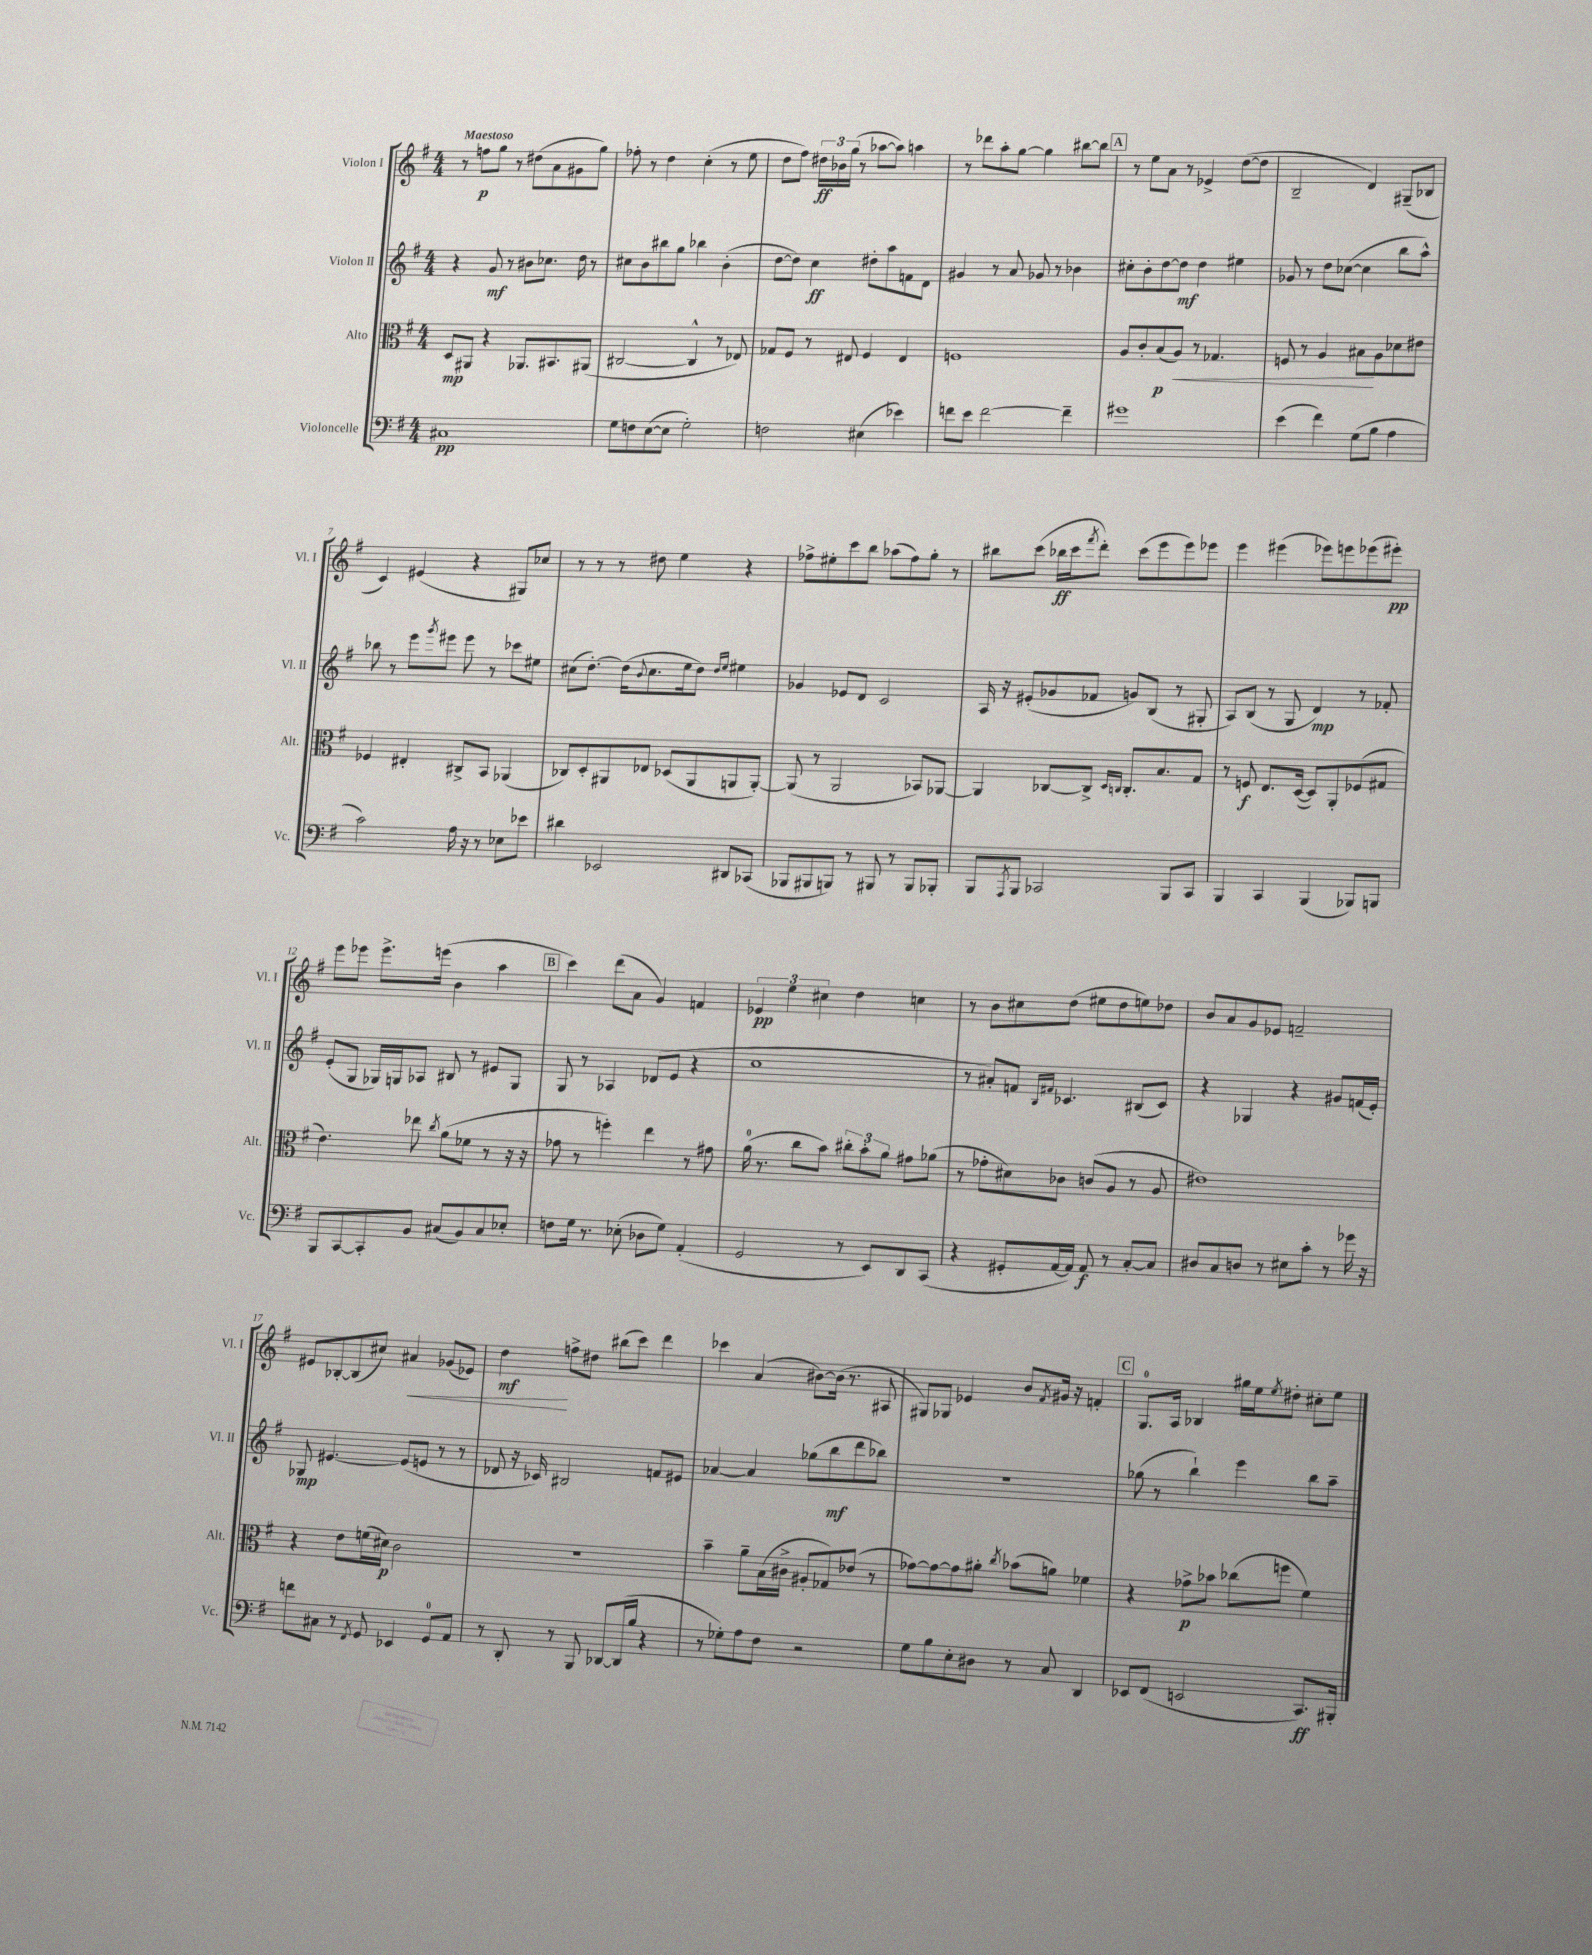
<<
\new StaffGroup <<
\new Staff = "s0" \with { instrumentName = "Violon I" shortInstrumentName = "Vl. I" } {
    \clef treble \key g \major \numericTimeSignature \time 4/4 \tempo "Maestoso"
    r8 f''8\p g''8 r8 dis''8( a'8 gis'8 g''8) |
    fes''8-. r8 d''4 c''4-.( r8 e''8 |
    d''8 fis''8) \tuplet 3/2 { dis''16\ff bes'16 g''16( } r8 aes''8~ aes''8) a''4 |
    r8 des'''8 a''8-. g''8~ g''4 bis''8~ bis''8 |
    \mark \markup { \box "A" } r8 e''8 a'8 r8 ees'4-> d''8~( d''8 |
    b2-- d'4) gis8--( bes8 |
    c'4) eis'4( r4 gis8) ces''8 |
    r8 r8 r8 dis''8 e''4 r4 |
    fes''8-> eis''8-. c'''8 b''8 aes''8( fes''8) g''8-. r8 |
    bis''8 c'''8( bes''16\ff c'''16 \acciaccatura { fis'''8 } d'''8-.) c'''8( e'''8 e'''8) ees'''8 |
    e'''4 eis'''4( ees'''8) e'''8 ees'''8( eis'''8-.\pp) |
    e'''8 ees'''8 ees'''8.-> e'''16( b'4 a''4 |
    \mark \markup { \box "B" } c'''4) d'''8( a'8 g'4) f'4 |
    \tuplet 3/2 { ees'4\pp e''4 cis''4 } d''4 c''4 |
    r8 b'8 cis''8 d''8( eis''8 d''8 e''8) des''8 |
    b'8 a'8 g'8 ees'8 f'2-- |
    eis'8 bes8~-. bes8( cis''8) ais'4\< ges'8( ees'8) |
    d''4\mf\! f''8-> dis''8 bis''8( c'''8) d'''4 |
    ces'''4 a'4( bis'8~) bis'16( r8. ais8 |
    gis8) ges8 ees'4 b'8 \acciaccatura { fis'8 } gis'16 r16 f'4-. |
    \mark \markup { \box "C" } g8.-0 a16 bes4 gis''16 e''16 \acciaccatura { e''8 } dis''8-. cis''8-. e''8 \bar "|." |
}
\new Staff = "s1" \with { instrumentName = "Violon II" shortInstrumentName = "Vl. II" } {
    \clef treble \key g \major \numericTimeSignature \time 4/4
    r4 g'8\mf r8 bis'8 ces''8. d''16 r8 |
    cis''8 b'8 bis''8 g''8 bes''4 b'4-.( |
    d''8~ d''8) c''4\ff dis''8-. a''8 f'8 d'8 |
    gis'4 r8 a'8 ges'8 r8 bes'4 |
    \mark \markup { \box "A" } cis''8-. b'8-. d''8~ d''8\mf d''4 eis''4 |
    ges'8 r8 d''8 ces''8~( ces''4 b''8 a''8-^) |
    bes''8 r8 e'''8 \acciaccatura { g'''8 } eis'''8 eis'''8 r8 ces'''8 eis''8 |
    cis''8( d''8.~-.) d''16( \appoggiatura { b'8 } cis''8. e''16 d''8) \grace { d''16 e''16 } eis''4 |
    ges'4 ees'8 d'8 c'2 |
    a16 r16 eis'8-.( ges'8 fes'8 g'8) b8( r8 gis8-. |
    a8) b8( r8 g8 d'4\mp) r8 fes'8-. |
    e'8-.( g8 ges16) g16 aes8 bis8 r8 eis'8 g8 |
    \mark \markup { \box "B" } g8 r8 aes4 des'8( e'8 r4 |
    c''1 |
    r8 ais'8-.) f'8 \grace { b16 fis'16 } ces'4. bis8( ces'8) |
    r4 ges4 r4 gis'8 f'16( e'16-.) |
    ges8\mp eis'4.~ eis'8( e'8 r8 r8 |
    des'8 r16 ces'16) bis2 f'8 eis'8 |
    aes'4~ aes'4 ges''8( b''8\mf d'''8 bes''8) |
    r1 |
    \mark \markup { \box "C" } ges''8( r8 b''4-!) e'''4 b''8 a''8-- \bar "|." |
}
\new Staff = "s2" \with { instrumentName = "Alto" shortInstrumentName = "Alt." } {
    \clef alto \key g \major \numericTimeSignature \time 4/4
    d8\mp ais,8 r4 aes,8. bis,8. ais,8( |
    cis2~ cis4-^ r8 ees8) |
    ges8 fis8 r8 eis8 fis4 eis4 |
    f1 |
    \mark \markup { \box "A" } a8 c'8-. b8\p( a8\<) r8 ges4. |
    f8 r8 a4 bis8\! a8 des'8 eis'8 |
    fes4 eis4-. cis8-> b,8 aes,4( |
    ces8) d8-. ais,8 ees8 des8( ais,8 a,8 a,8~-.) |
    a,8( r8 a,2 bes,8) aes,8~ |
    aes,4 ces8~ ces8-> \grace { d16 c16 } c8.-. b8. g8 |
    r8 f8\f e8. d16~( d8) a,8-. fes8( gis8 |
    e'4.) ees''8 \acciaccatura { c''8 } a'8( fes'8 r8 r16 r16 |
    \mark \markup { \box "B" } ges'8 r8 f''4-.) e''4 r8 gis'8 |
    a'16-0( r8. c''8 b'8) \tuplet 3/2 { cis''8-. b'8-. a'8 } gis'8 aes'8( |
    r8 ges'8-. dis'8) ces'8 c'8( a8 r8 a8 |
    eis'1) |
    r4 e'8 f'16( dis'16\p) c'2 |
    R1 |
    b'4-- a'8-- b16( cis'16-> ais8-. ges8) ees'8( r8 |
    ges'8~) ges'8~ ges'8 ais'8-. \acciaccatura { c''8 } bes'8( a'8) fes'4 |
    \mark \markup { \box "C" } r4 ges'8->\p bes'8 ces''8( f''8 fis'4) \bar "|." |
}
\new Staff = "s3" \with { instrumentName = "Violoncelle" shortInstrumentName = "Vc." } {
    \clef bass \key g \major \numericTimeSignature \time 4/4
    cis1\pp |
    g8 f8 e8~( e8 g2-.) |
    f2 eis4( ees'4) |
    f'8 e'8 f'2~ f'4-- |
    \mark \markup { \box "A" } gis'1 |
    e'4( fis'4) g8( b8 a4 |
    c'2) a16 r16 r8 ees8 ees'8 |
    dis'4 ees,2 dis,8 ces,8( |
    bes,,8 bis,,8 b,,8) r8 bis,,8 r8 bis,,8 bes,,8-. |
    b,,8 \acciaccatura { a,,8 } b,,8 ces,2 b,,8 ces,8 |
    b,,4 c,4 b,,4( bes,,8) b,,8 |
    b,,8 c,8~ c,8-. b,8 cis8( b,8) cis8 ees8-. |
    \mark \markup { \box "B" } f8 g16 r8. ees8-.( des8 g8) a,4-.( |
    g,2 r8 e,8) d,8 c,8( |
    r4 gis,8-. a,16~ a,16) a,8\f r8 c8~-. c8 |
    dis8 c8 d8 r8 eis8 c'8-. r8 ges'16 r16 |
    f'8 cis8 r8 \acciaccatura { fis,8 } g,8 ees,4 g,8-0 a,8 |
    r8 d,8-. r8 b,,8 des,8~ des,16( b16 r4 |
    r8 ges8-.) a8 fis8 r2 |
    g8 b8 e8-. dis8 r8 c8 d,4 |
    \mark \markup { \box "C" } ees,8 fis,8( e,2 c,8.\ff) bis,,16-. \bar "|." |
}
>>
>>
